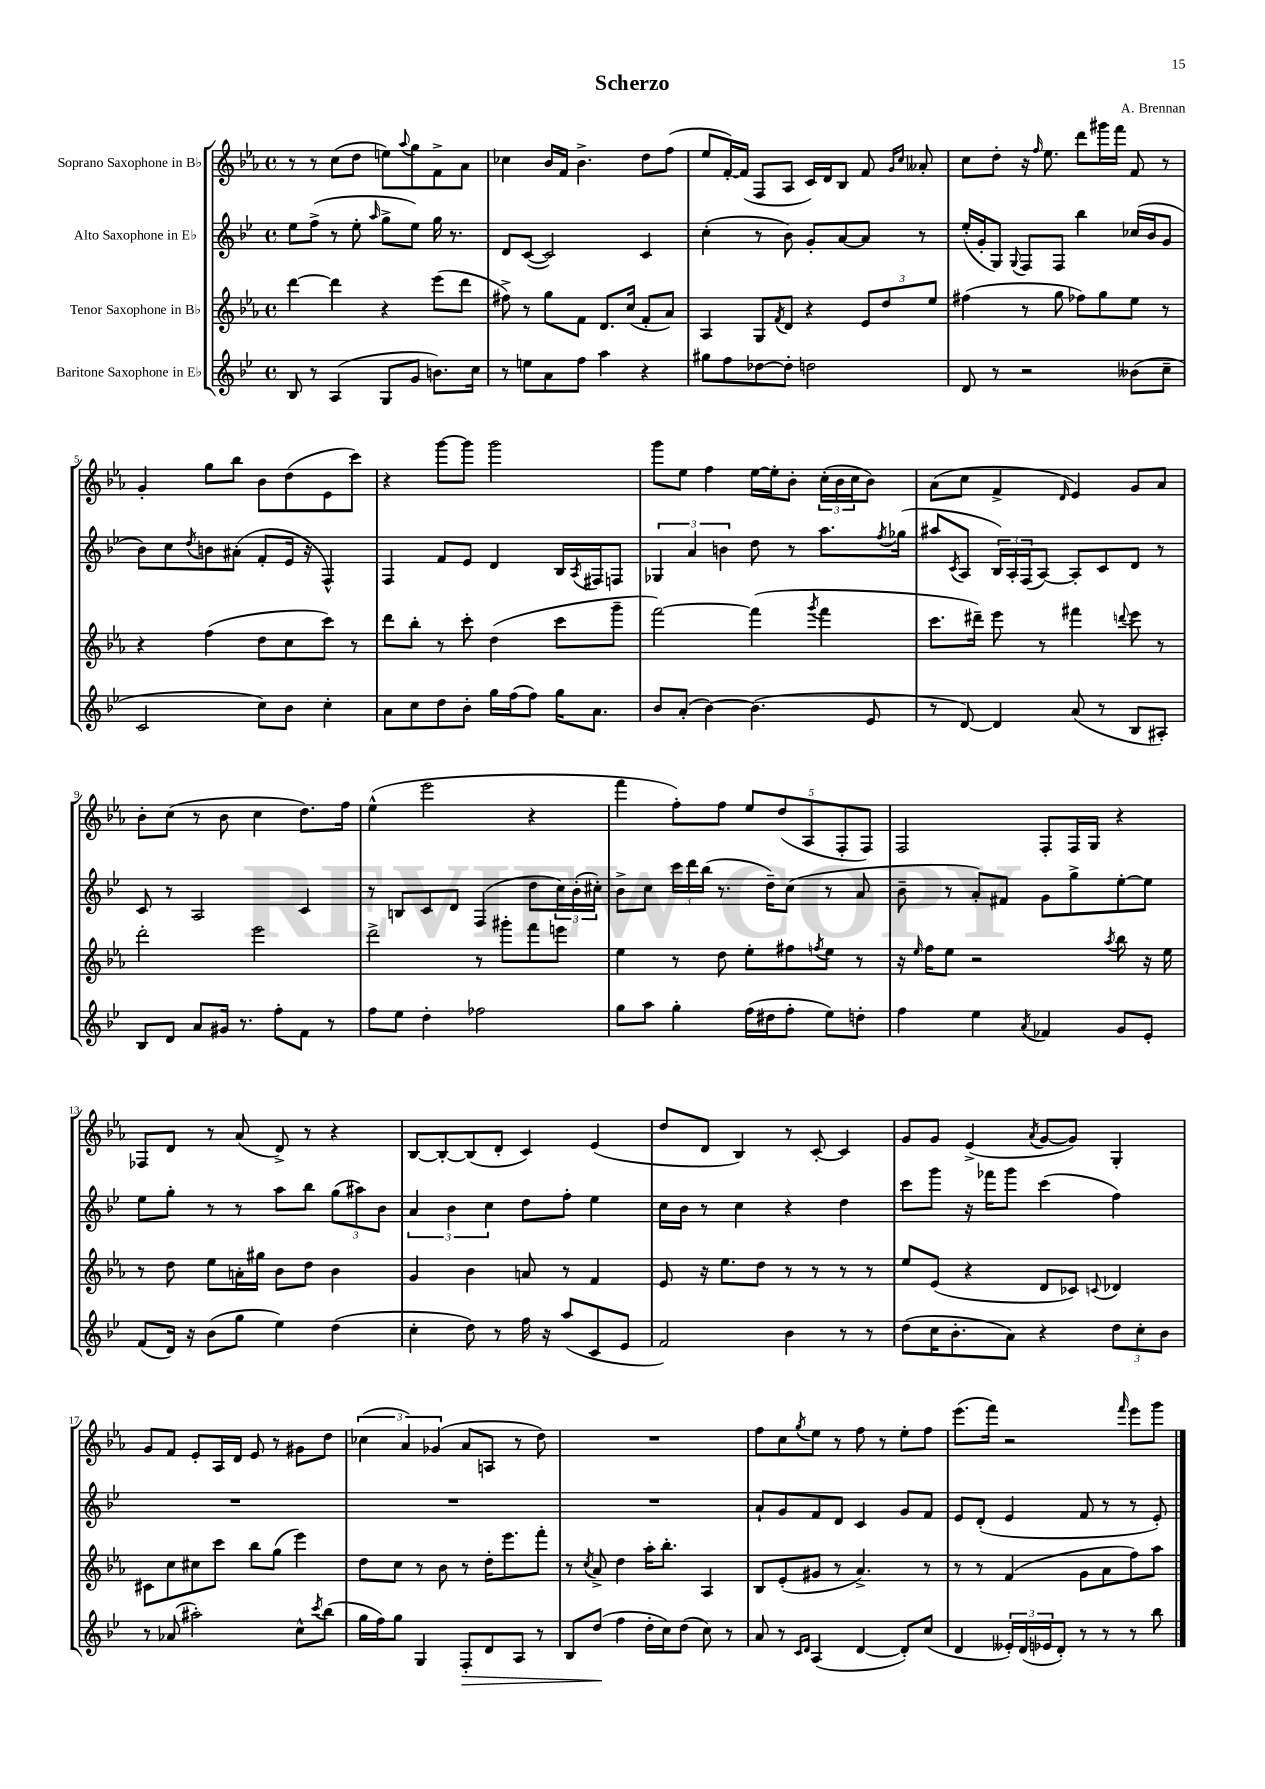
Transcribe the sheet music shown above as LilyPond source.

\header { title = "Scherzo" composer = "A. Brennan" }
<<
\new StaffGroup <<
\new Staff = "s0" \with { instrumentName = "Soprano Saxophone in Bb" } {
    \clef treble \key ees \major \defaultTimeSignature \time 4/4
    r8 r8 c''8( d''8 e''8) \appoggiatura { aes''8 } g''8 f'8-> aes'8 |
    ces''4 bes'16 f'16 bes'4.-> d''8 f''8( |
    ees''8 f'16~-.) f'16( f8 aes8 c'16) d'16 bes8 f'8 \grace { g'16 c''16 } aeses'8-. |
    c''8 d''8-. r16 \grace { f''16 } ees''8. d'''8 gis'''16 f'''16 f'8 r8 |
    g'4-. g''8 bes''8 bes'8 d''8( ees'8 c'''8) |
    r4 g'''8~ g'''8 g'''2 |
    g'''8 ees''8 f''4 ees''16~ ees''16-. bes'8-. \tuplet 3/2 { c''16-.( bes'16 c''16 } bes'8) |
    aes'8( c''8 f'4-> \grace { d'16 } ees'4) g'8 aes'8 |
    bes'8-. c''8( r8 bes'8 c''4 d''8.) f''16 |
    ees''4-^( ees'''2 r4 |
    f'''4 f''8-.) f''8 \tuplet 5/4 { ees''8 d''8( aes8 f8-. f8) } |
    f2 f8-. f16 g16 r4 |
    fes8 d'8 r8 aes'8( d'8->) r8 r4 |
    bes8~ bes8~-. bes8( d'8-. c'4) ees'4( |
    d''8 d'8 bes4) r8 c'8~-. c'4 |
    g'8 g'8 ees'4->( \acciaccatura { aes'8 } g'8~ g'8) g4-. |
    g'8 f'8 ees'8-. aes16 d'16 ees'8 r8 gis'8 d''8 |
    \tuplet 3/2 { ces''4( aes'4) ges'4( } aes'8 a8 r8 d''8) |
    R1 |
    f''8 c''8 \acciaccatura { g''8 } ees''8 r8 f''8 r8 ees''8-. f''8 |
    ees'''8.( f'''16) r2 \grace { f'''16 } ees'''8 g'''8 \bar "|." |
}
\new Staff = "s1" \with { instrumentName = "Alto Saxophone in Eb" } {
    \clef treble \key bes \major \defaultTimeSignature \time 4/4
    ees''8 f''8->( r8 ees''8-. \grace { a''16 } g''8-> ees''8) g''16 r8. |
    d'8 c'8~( c'2) c'4 |
    c''4-.( r8 bes'8) g'8-. a'8~ a'8 r8 |
    ees''16-.( g'16-. g8) \appoggiatura { g8 } f8 f8 bes''4 ces''16( bes'16 g'8 |
    bes'8) c''8 \acciaccatura { d''8 } b'8 ais'8-.( f'8-. ees'16 r16 f4-^) |
    f4 f'8 ees'8 d'4 bes16 \acciaccatura { a8 } fis16 f8 |
    \tuplet 3/2 { ges4 a'4 b'4 } d''8 r8 a''8. \acciaccatura { f''8 } ges''16( |
    ais''8 \acciaccatura { c'8 } a8 \tuplet 3/2 { bes16) a16-. f16( } a8~) a8-. c'8 d'8 r8 |
    c'8 r8 a2 c'4 |
    r8 b8 c'8 d'8 f4( d''8 \tuplet 3/2 { c''16) bes'16-.( cis''16-.) } |
    bes'8-> c''8 \tuplet 3/2 { c'''16 d'''16 bes''16( } r8. d''16--) c''8( r8 a'8 |
    bes'8-- r8 a'8-.) fis'8 g'8 g''8-> ees''8~-. ees''8 |
    ees''8 g''8-. r8 r8 a''8 bes''8 \tuplet 3/2 { g''8( ais''8) bes'8 } |
    \tuplet 3/2 { a'4 bes'4 c''4 } d''8 f''8-. ees''4 |
    c''16 bes'16 r8 c''4 r4 d''4 |
    c'''8 g'''8 r16 fes'''16 g'''8 c'''4( f''4) |
    R1 |
    R1 |
    R1 |
    a'8-! g'8 f'8 d'8 c'4 g'8 f'8 |
    ees'8 d'8-.( ees'4 f'8 r8 r8 ees'8-.) \bar "|." |
}
\new Staff = "s2" \with { instrumentName = "Tenor Saxophone in Bb" } {
    \clef treble \key ees \major \defaultTimeSignature \time 4/4
    d'''4~ d'''4 r4 ees'''8( d'''8 |
    fis''8->) r8 g''8 f'8 d'8. c''16( f'8-. aes'8) |
    aes4 g8 \acciaccatura { f'8 } d'8 r4 \tuplet 3/2 { ees'8 d''8 ees''8 } |
    fis''4( r8 g''8 fes''8) g''8 ees''8 r8 |
    r4 f''4( d''8 c''8 c'''8) r8 |
    d'''8 bes''8-. r8 c'''8-. d''4( c'''8 g'''8-- |
    f'''2~) f'''4( \acciaccatura { g'''8 } f'''4 |
    c'''8. dis'''16--) ees'''8 r8 fis'''4 \appoggiatura { d'''8 } ees'''8 r8 |
    d'''2-. ees'''2 |
    d'''2-> r8 gis'''8-. f'''8 e'''8 |
    ees''4 r8 d''8 ees''8-. fis''8 \acciaccatura { f''8 } ees''8 r8 |
    r16 \grace { ees''16 } f''16 ees''8 r2 \acciaccatura { aes''8 } bes''8 r16 ees''16 |
    r8 d''8 ees''8 a'16-. gis''16 bes'8 d''8 bes'4 |
    g'4 bes'4 a'8 r8 f'4 |
    ees'8 r16 ees''8. d''8 r8 r8 r8 r8 |
    ees''8 ees'8( r4 d'8 ces'8) \appoggiatura { c'8 } des'4 |
    cis'8 c''8 cis''8 c'''8 bes''8 g''8( ees'''4) |
    d''8 c''8 r8 bes'8 r8 d''16-. ees'''8. f'''8-. |
    r8 \acciaccatura { c''8 } aes'8-> d''4 aes''16-. bes''8.-. aes4 |
    bes8 ees'8-.( gis'8 r8 aes'4.->) r8 |
    r8 r8 f'4( g'8 aes'8 f''8) aes''8 \bar "|." |
}
\new Staff = "s3" \with { instrumentName = "Baritone Saxophone in Eb" } {
    \clef treble \key bes \major \defaultTimeSignature \time 4/4
    bes8 r8 a4( g8 g'8 b'8.) c''16 |
    r8 e''8 a'8 f''8 a''4 r4 |
    gis''8 f''8 des''8~ des''8-. d''2 |
    d'8 r8 r2 beses'8( c''8-- |
    c'2 c''8) bes'8 c''4-. |
    a'8 c''8 d''8 bes'8-. g''16 f''16( f''8) g''16 a'8. |
    bes'8 a'8-.( bes'4~) bes'4.( ees'8 |
    r8 d'8~) d'4 a'8( r8 bes8 ais8-.) |
    bes8 d'8 a'8 gis'16 r8. f''8-. f'8 r8 |
    f''8 ees''8 d''4-. fes''2 |
    g''8 a''8 g''4-. f''16( dis''16 f''8-. ees''8) d''8-. |
    f''4 ees''4 \acciaccatura { a'8 } fes'4 g'8 ees'8-. |
    f'8( d'16) r16 bes'8( g''8 ees''4) d''4( |
    c''4-. d''8) r8 f''16 r16 a''8( c'8 ees'8 |
    f'2) bes'4 r8 r8 |
    d''8( c''16 bes'8.-. a'8) r4 \tuplet 3/2 { d''8 c''8-. bes'8 } |
    r8 aes'8( ais''2-.) c''8-^ \acciaccatura { c'''8 } bes''8( |
    g''16 f''16) g''8 g4 f8-.\> d'8 a8 r8 |
    bes8 d''8\!( f''4 d''16-. c''16) d''8( c''8) r8 |
    a'8 r8 \grace { c'16 d'16 } a4( d'4~ d'8-.) c''8( |
    d'4 \tuplet 3/2 { eeses'16-.) d'16( ees'16 } d'8-.) r8 r8 r8 bes''8 \bar "|." |
}
>>
>>
